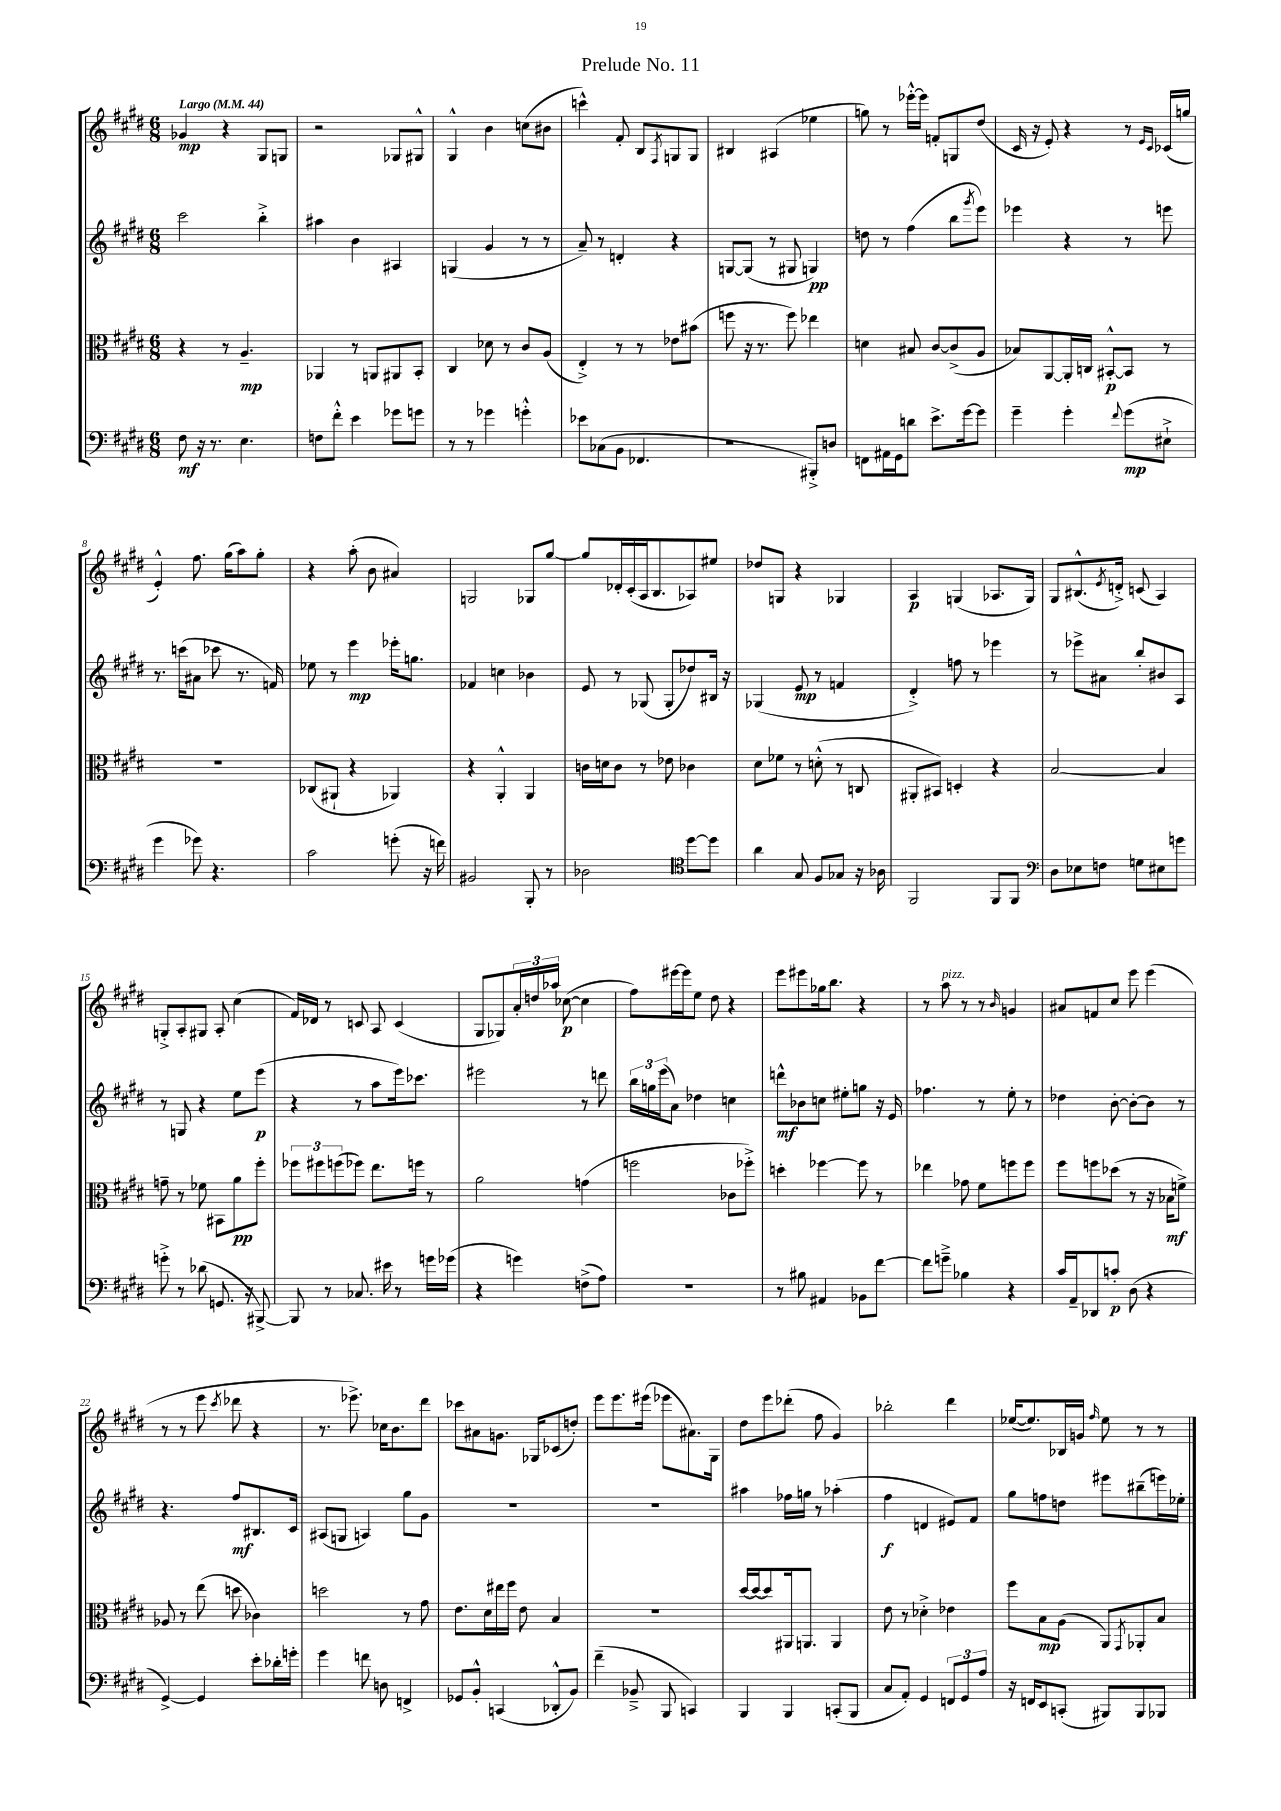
\header { title = "Prelude No. 11" }
<<
\new StaffGroup <<
\new Staff = "s0" {
    \clef treble \key e \major \numericTimeSignature \time 6/8 \tempo "Largo" 4 = 44
    ges'4\mp r4 gis8 g8 |
    r2 ges8 gis8-^ |
    gis4-^ b'4 c''8( bis'8 |
    c'''4-^) fis'8-. b8 \acciaccatura { fis8 } g8 g8 |
    bis4 ais4( ees''4 |
    g''8) r8 ees'''16~-.-^ ees'''16 f'8-. g8 dis''8( |
    cis'16 r16 e'8-.) r4 r8 \grace { e'16 cis'16 } ces'16( g''16 |
    e'4-.-^) fis''8. gis''16( a''8) gis''8-. |
    r4 a''8-.( b'8 ais'4) |
    g2 ges8 gis''8~ |
    gis''8 des'16-. cis'16-.( a16 b8. aes8) eis''8 |
    des''8 g8 r4 ges4 |
    a4\p g4( aes8. g16) |
    gis8 bis8.-^( \acciaccatura { e'8 } d'16-.->) c'8( a4) |
    g8-.-> a8-. gis8 a8-. cis''4( |
    fis'16) des'16 r8 c'8 a8 c'4( |
    gis8 ges8) \tuplet 3/2 { a'16-. d''16 aes''16 } ces''8~\p( ces''4 |
    fis''8) eis'''16~ eis'''16 e''8 dis''8 r4 |
    e'''8 eis'''8 ges''16 b''8. r4 |
    r8 a''8^\markup { \italic "pizz." } r8 r8 \grace { b'16 } g'4 |
    ais'8 f'8 cis''8 e'''8 e'''4( |
    r8 r8 e'''8 \acciaccatura { cis'''8 } des'''8 r4 |
    r8. ees'''8.->) ces''16 b'8. dis'''8 |
    ces'''8 ais'8 g'8. ges16 ces'8( d''8-.) |
    e'''8 e'''8. eis'''16( ees'''8 ais'8.) gis16 |
    dis''8 e'''8 des'''8-.( fis''8 gis'4) |
    bes''2-. dis'''4 |
    ees''16~( ees''8.) bes16 g'16 \grace { fis''16 } ees''8 r8 r8 \bar "|." |
}
\new Staff = "s1" {
    \clef treble \key e \major \numericTimeSignature \time 6/8
    cis'''2 b''4-.-> |
    ais''4 b'4 ais4 |
    g4( gis'4 r8 r8 |
    a'8--) r8 d'4-. r4 |
    g8~ g8( r8 gis8 g4\pp) |
    d''8 r8 fis''4( b''8 \acciaccatura { gis'''8 } e'''8) |
    ees'''4 r4 r8 e'''8 |
    r8. c'''16( ais'8 ces'''8 r8. f'16) |
    ees''8 r8 e'''4\mp ees'''16-. g''8. |
    fes'4 c''4 bes'4 |
    e'8 r8 ges8( ges8-. des''8) bis16 r16 |
    ges4( e'8\mp r8 f'4 |
    dis'4-.->) f''8 r8 ees'''4 |
    r8 ees'''8-> ais'8 b''8-. bis'8 a8 |
    r8 g8 r4 e''8 e'''8\p( |
    r4 r8 a''8 e'''16) ces'''8. |
    eis'''2 r8 d'''8 |
    \tuplet 3/2 { b''16 g''16 e'''16( } a'8) des''4 c''4 |
    d'''8-^\mf bes'8 c''8 eis''8-. g''8 r16 e'16 |
    fes''4. r8 e''8-. r8 |
    des''4 b'8~-. b'8~-. b'8 r8 |
    r4. fis''8\mf bis8. cis'16 |
    ais8( g8 a4) gis''8 gis'8 |
    R2. |
    R2. |
    ais''4 fes''16 g''16 r8 aes''4-.( |
    fis''4\f d'4 eis'8) fis'8 |
    gis''8 f''8 d''8 eis'''8 bis''8--( e'''16) ees''16-. \bar "|." |
}
\new Staff = "s2" {
    \clef alto \key e \major \numericTimeSignature \time 6/8
    r4 r8 a4.--\mp |
    aes,4 r8 a,8 ais,8 b,8-. |
    cis4 des'8 r8 cis'8 a8( |
    e4-.->) r8 r8 ees'8 bis'8( |
    f''8 r16 r8. f''8) ees''4 |
    d'4 bis8 cis'8~ cis'8->( a8 |
    bes8) a,8~ a,16-. c16 bis,8~-.-^\p bis,8 r8 |
    R2. |
    ces8( ais,8-! r4 aes,4) |
    r4 a,4-.-^ a,4 |
    c'16 d'16 c'8 r8 ees'8 ces'4 |
    dis'8 fes'8 r8 d'8-.-^( r8 c8 |
    ais,8-. bis,8) d4-. r4 |
    b2~ b4 |
    g'8-- r8 fes'8 bis,8 a'8\pp fis''8-. |
    \tuplet 3/2 { fes''8 fis''8 f''8( } fes''8) e''8. f''16 r8 |
    a'2 g'4( |
    f''2 ces'8 fes''8-.->) |
    d''4-. fes''4~ fes''8 r8 |
    ees''4 ges'8 fis'8 f''8 f''8 |
    fis''8 f''8 des''8( r8 r16 bes16\mf f'8->) |
    aes8 r8 e''8( d''8 ces'4) |
    d''2 r8 gis'8 |
    e'8. dis'16 eis''16 fis''16 e'8 b4 |
    R2. |
    dis''16~ dis''16~ dis''8 ais,16 a,8. a,4 |
    e'8 r8 des'4-.-> ees'4 |
    fis''8 b8\mp a8( a,8) \acciaccatura { gis,8 } aes,8-. b8 \bar "|." |
}
\new Staff = "s3" {
    \clef bass \key e \major \numericTimeSignature \time 6/8
    fis8\mf r16 r8. e4. |
    f8 fis'8-.-^ e'4 ges'8 g'8 |
    r8 r8 ges'4 g'4-.-^ |
    ees'8 ces8( b,8 fes,4. |
    r2 bis,,8-.->) d8 |
    f,8 ais,16 gis,16 d'8 e'8.-> gis'16~ gis'8 |
    gis'4-- gis'4-. \appoggiatura { fis'8 } gis'8\mp( eis8-!-> |
    gis'4 ges'8) r4. |
    cis'2 g'8-.( r16 f'16) |
    bis,2 b,,8-. r8 |
    des2 \clef tenor dis''8~ dis''8 |
    a'4 gis8 fis8 ges8 r16 aes16 |
    fis,2 fis,8 fis,8 |
    \clef bass dis8 ees8 f8 g8 eis8 g'8 |
    g'8-.-> r8 des'8( g,8. r16 bis,,8~->) |
    bis,,8 r8 ces8. eis'16 r8 g'16 ges'16( |
    r4 g'4) f8->( a8) |
    R2. |
    r8 bis8 ais,4 bes,8 fis'8~ |
    fis'8 g'8---> bes4 r4 |
    cis'16 a,16-- des,8 c'8-.\p dis8( r4 |
    gis,4~->) gis,4 e'8-. des'16-. g'16-. |
    gis'4 f'8 d8 f,4-> |
    ges,8 b,8-.-^ c,4( des,8-.-^ b,8) |
    fis'4--( bes,8---> b,,8 c,4) |
    b,,4 b,,4 c,8-.( b,,8 |
    cis8 a,8-.) gis,4 \tuplet 3/2 { f,8 gis,8 a8 } |
    r16 f,16 e,8 c,8-.( bis,,8) bis,,8 bes,,8 \bar "|." |
}
>>
>>
